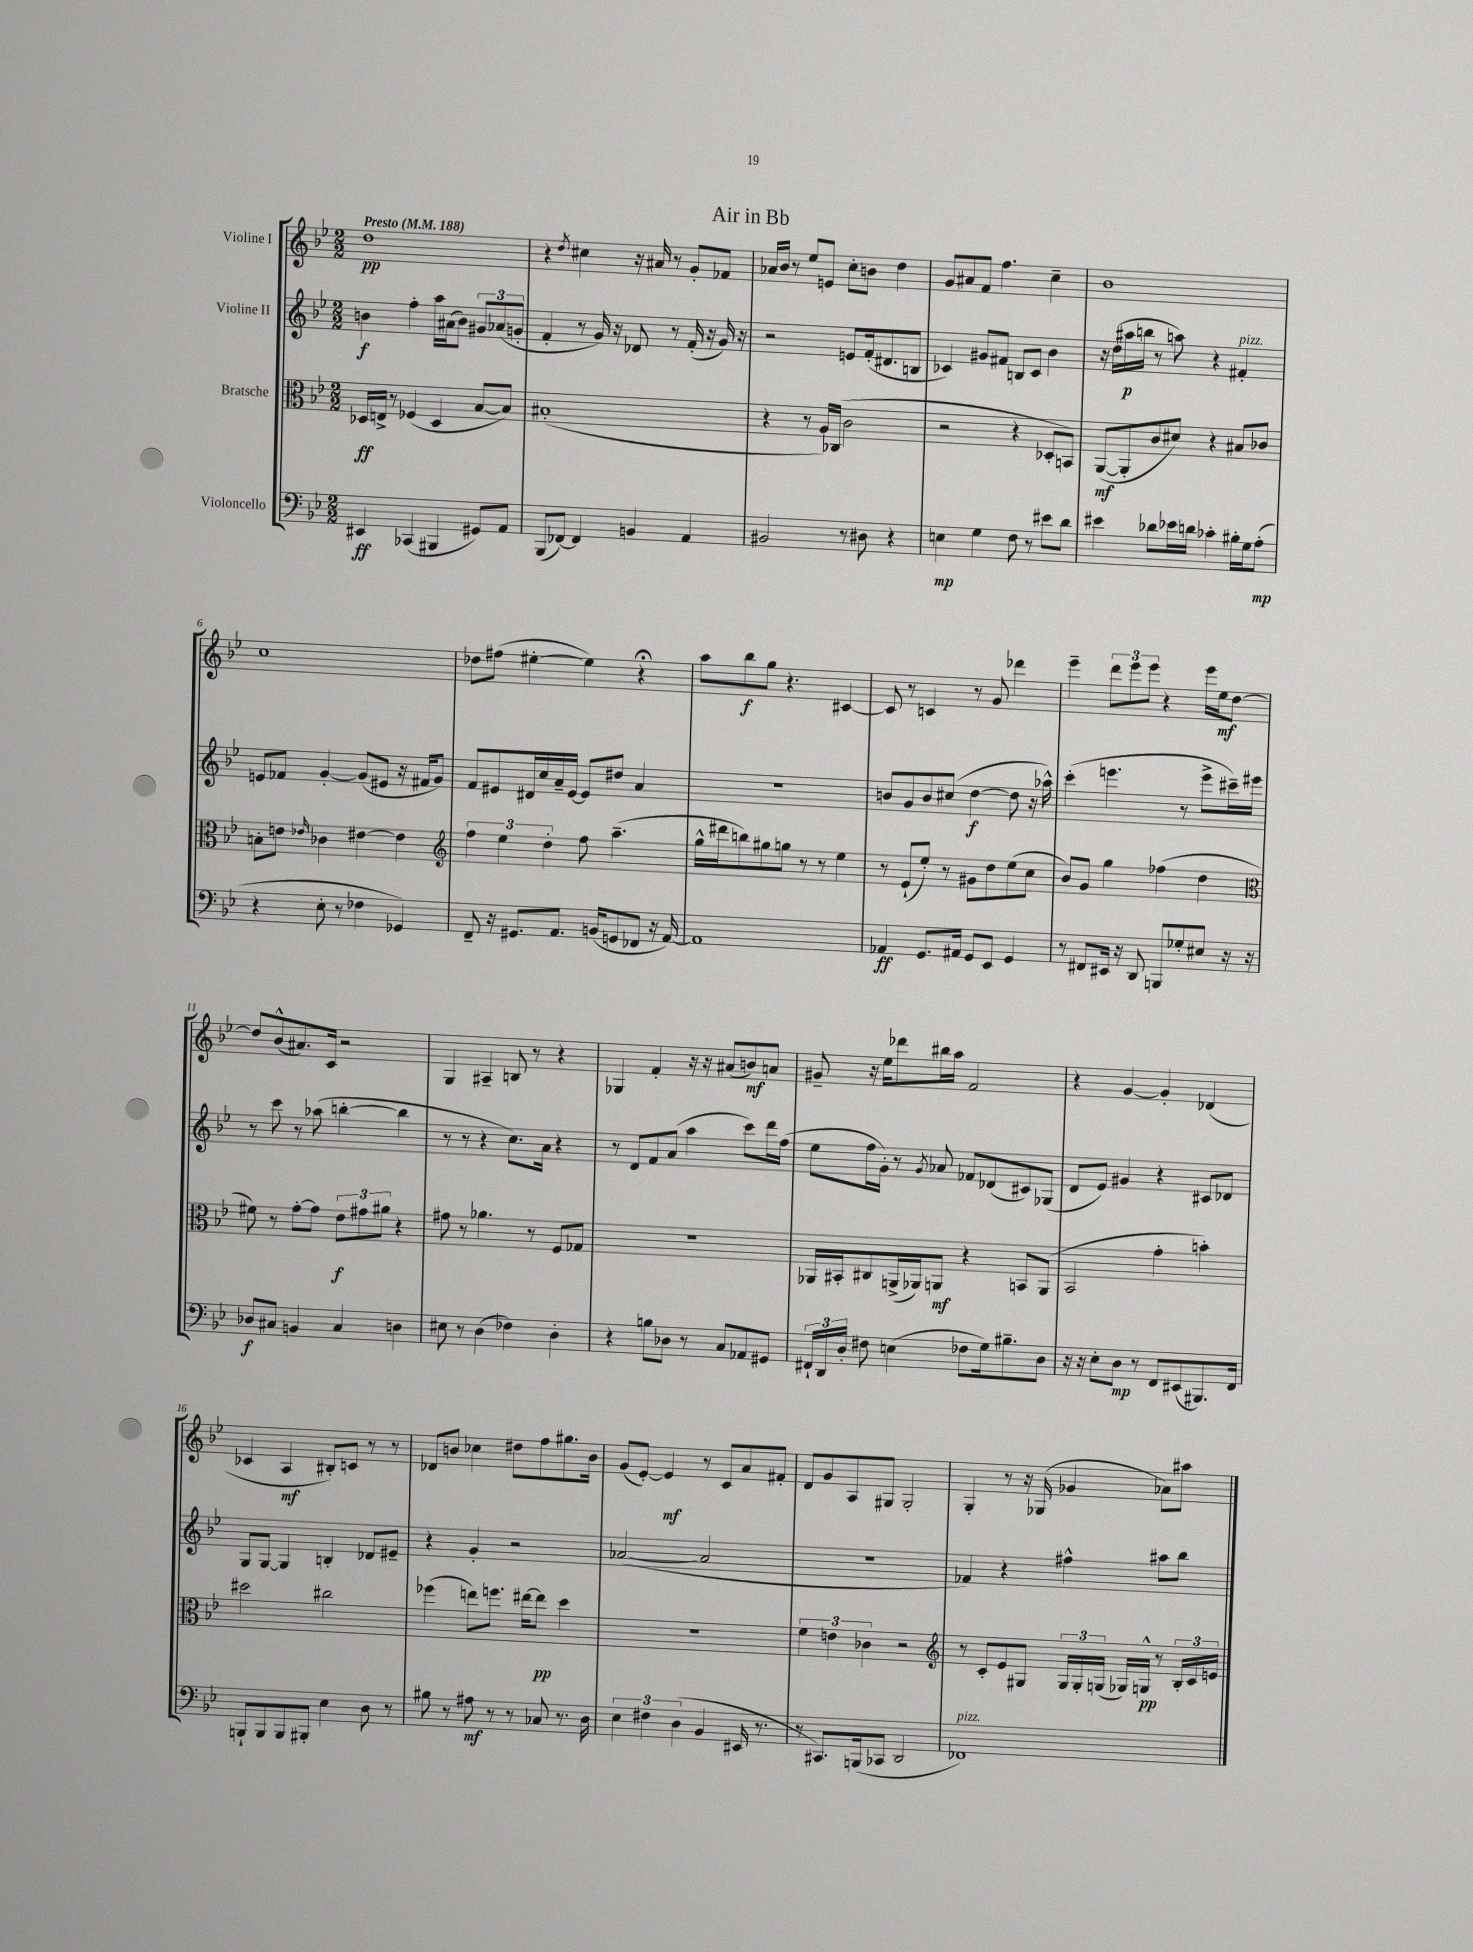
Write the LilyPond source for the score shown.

\header { title = "Air in Bb" }
<<
\new StaffGroup <<
\new Staff = "s0" \with { instrumentName = "Violine I" } {
    \clef treble \key bes \major \numericTimeSignature \time 2/2 \tempo "Presto" 4 = 188
    \autoBeamOff d''1\pp |
    r4 \acciaccatura { d''8 } cis''4 r16 ais'16 r8 g'8[-. fes'8] |
    aes'16[ bes'16] r8 ees''8[ e'8] c''8[-. b'8] d''4 |
    g'8[ ais'8 f'8] f''4. c''4-- |
    bes'1 |
    c''1 |
    des''8[ fis''8]( eis''4~-. eis''4) r4\fermata |
    a''8[ bes''8\f g''8] r4. cis'4~ |
    cis'8 r8 c'4 r8 g'8 des'''4 |
    ees'''4-- \tuplet 3/2 { d'''8[ ees'''8 ees'''8] } r4 ees'''16[ ees''16\mf d''8]~ |
    d''8[ bes'8-^( ais'8.) c'16] r2 |
    g4 ais4-- b8 r8 r4 |
    ges4 f'4-. r16 r16 ais'8[( b'8\mf) a'8] |
    gis'8-- r16 ees''16[ des'''8 bis''16 a''16] f'2 |
    r4 g'4~ g'4-. des'4( |
    ces'4 a4\mf bis8[-.) c'8] r8 r8 |
    des'8[ b'8] ces''4 dis''8[ f''8 gis''8. b'16] |
    g'8[( ees'8]~-.) ees'4\mf r8 c'8[ a'8 fis'8]-. |
    d'8[ g'8 a8 gis8] gis2-. |
    g4-. r8 r16 ges16( ges'4 aes'8[) ais''8] \bar "|." |
}
\new Staff = "s1" \with { instrumentName = "Violine II" } {
    \clef treble \key bes \major \numericTimeSignature \time 2/2
    \autoBeamOff b'4\f f''4-. a''16[ ais'16( b'8]) \tuplet 3/2 { gis'8[ aes'8( g'8]-. } |
    f'4-. r8 g'16) r16 des'8 r8 f'16-.( r16 g'16) r16 |
    r2 e'8[ f'16-.( dis'8. b8] |
    ces'4) gis'8[ fis'8] b8[ ces'8] bes'4 |
    r16 d''16[( ais''16\p b''16] r8 a''8) r4 fis'4-.^\markup { \italic "pizz." } |
    e'8[ fes'8] g'4~-. g'8[( eis'8] r16 fis'16[ g'8]) |
    f'8[ eis'8 dis'16 c''16 a'16-- eis'16]~ eis'8[ dis''8] a'4 |
    R1 |
    b'8[ g'8 b'8 cis''8]( d''4~\f d''8 r16 aes''16-^) |
    c'''4-.( e'''4. r8 e'''8[-> cis'''16--) eis'''16] |
    r8 c'''8 r8 aes''8( b''4~-. b''4 |
    r8 r8 r4 c''8.[) a'16] r4 |
    r8 d'8[ f'8 a'8]( a''4 c'''8[) d'''16 f''16]( |
    ees''8[ f''16 g'16]-.) r8 \acciaccatura { g'8 } aes'8 fes'8[ des'8( cis'8) ges8]( |
    d'8[ ees'8]) gis'4 r4 cis'8[ des'8] |
    g8[ g8]~ g4 b4-. des'8[ eis'8]-- |
    r4 g'4-. r2 |
    aes'2~( aes'2 |
    R1 |
    fes'4) r4 fis''4-^ ais''8[ bes''8] \bar "|." |
}
\new Staff = "s2" \with { instrumentName = "Bratsche" } {
    \clef alto \key bes \major \numericTimeSignature \time 2/2
    \autoBeamOff des16[\ff e16]-> r8 fes4( des4 bes8[~ bes8]) |
    bis1-.( |
    r4 r8 a16[) ces16]( c'2 |
    r2 r4 des8[-. b,8]) |
    a,8[~\mf( a,8-. c'8 dis'8]) r4 bis8[ ces'8] |
    b8[-. e'8] \grace { ees'16 } ces'4 eis'4~ eis'4 |
    \clef treble \tuplet 3/2 { f''4 ees''4 d''4-. } f''8 a''4.--( |
    g''16[-^ dis'''16 b''8) gis''8 g''8] r8 r8 ees''4 |
    r8 ees'8[-!( ees''8]-.) r8 gis'8[ d''8 ees''8( c''8] |
    bes'8[) g'8] g''4 fes''4( d''4 |
    \clef alto fis'8) r8 g'8[~-. g'8] \tuplet 3/2 { ees'8[\f gis'8 ais'8] } r4 |
    gis'8 r8 aes'4. r8 f8[ ges8] |
    r1 |
    aes,16[ bis,16-. cis8 a,16->( aes,16) a,8]\mf r4 b,8[ a,8]( |
    bes,2 g'4-. b'4-.) |
    dis''2 cis''2 |
    fes''4( e''8[) f''8.] eis''16[~ eis''8]\pp d''4 |
    R1 |
    \tuplet 3/2 { f'4 e'4 ces'4 } r2 |
    \clef treble r8 c'8[-. ees'8 gis8] \tuplet 3/2 { gis16[ gis16-. g16]( } ges16[) g16]-^\pp r8 \tuplet 3/2 { bes16[-. c'16 e'16] } \bar "|." |
}
\new Staff = "s3" \with { instrumentName = "Violoncello" } {
    \clef bass \key bes \major \numericTimeSignature \time 2/2
    \autoBeamOff eis,4\ff ces,4( bis,,4 gis,8[) a,8] |
    bes,,8[( fes,8]~) fes,4 b,4 a,4 |
    bis,2 r8 dis8 r4 |
    e4\mp g4 f8 r8 eis'8[ d'8] |
    eis'4 des'8[ ees'16 d'16] ces'4-. bis16[-. g16 a8]-.\mp( |
    r4 ees8-. r8 fes4 ges,4) |
    f,8-- r16 gis,8.[ a,8.] b,16[( g,8 fes,8] r16 a,16~) |
    a,1 |
    aes,4\ff g,8.[ ais,16] g,8[ ees,8] g,4 |
    r8 fis,8[ eis,16] r16 d,8 b,,8[ ges8-. eis8] r16 r16 |
    des8[\f cis8] b,4 cis4 d4 |
    eis8 r8 d4( fes4) d4-. |
    r4 b8[ des8] r8 c8[ aes,8 gis,8] |
    \tuplet 3/2 { fis,16[-! d,16 d16]-. } fis8 e4( fes8[ g16) bis8.-- d8] |
    r16 r16 ees8[-. d8]\mp r8 f,8[ eis,8( bis,,8.) f,16] |
    b,,8[-! b,,8 b,,8 bis,,8]-. ees4 d8 r8 |
    bis8 r8 ais8\mf r8 r8 ces8 r8. d16 |
    \tuplet 3/2 { ees4 fis4 d4( } bes,4 eis,16 r8. |
    r8 cis,8.[) b,,16( ces,8] d,2 |
    fes,1^\markup { \italic "pizz." }) \bar "|." |
}
>>
>>
